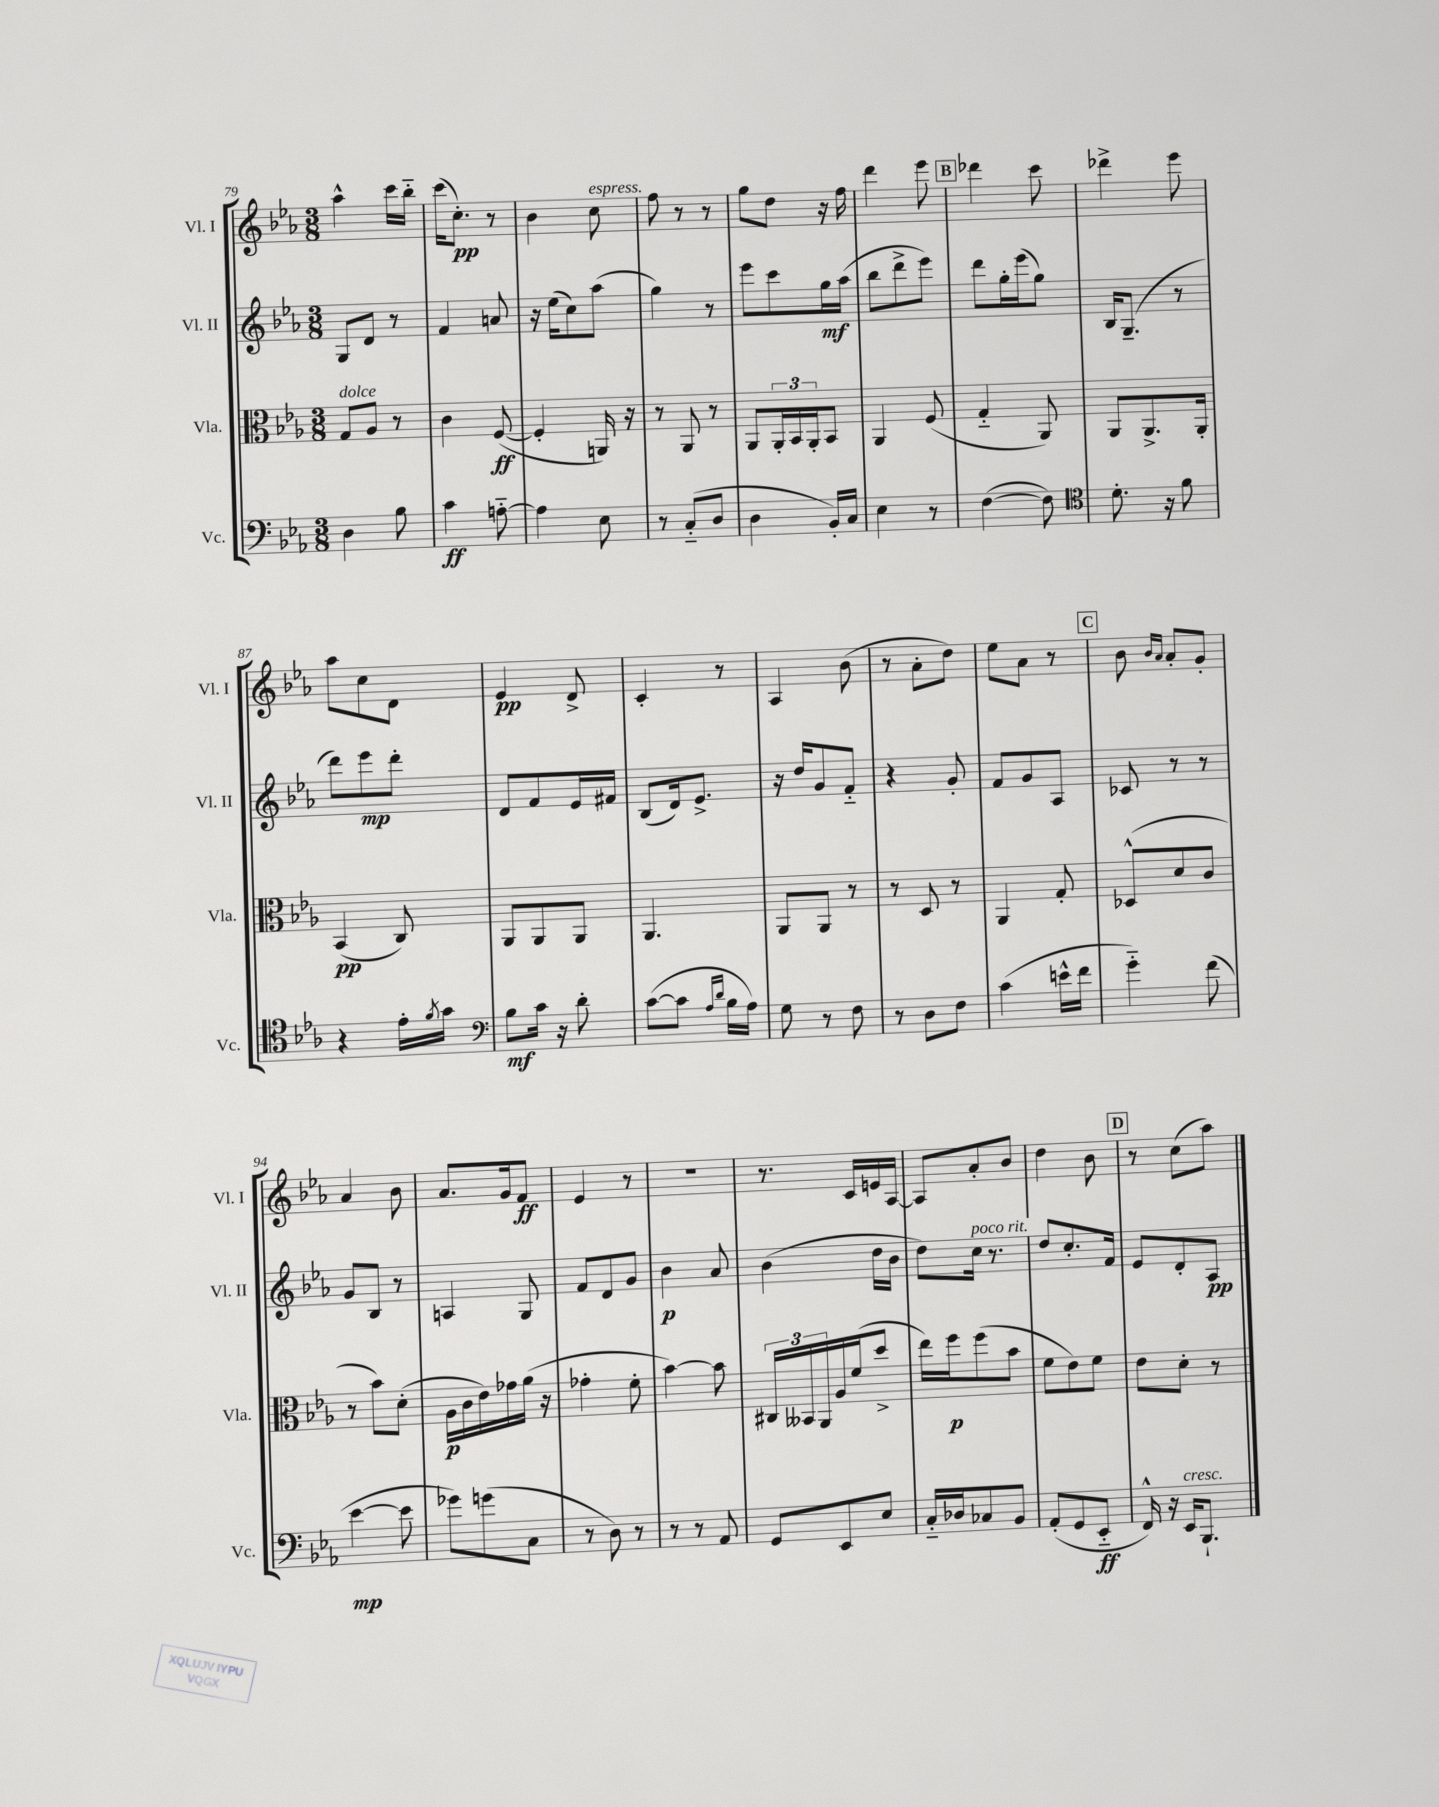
<<
\new StaffGroup <<
\new Staff = "s0" \with { instrumentName = "Vl. I" shortInstrumentName = "Vl. I" } {
    \clef treble \key ees \major \numericTimeSignature \time 3/8
    aes''4-^ c'''16 bes''16-_ |
    c'''16( c''8.-.\pp) r8 |
    bes'4 c''8^\markup { \italic "espress." } |
    f''8 r8 r8 |
    g''8 d''8 r16 f''16 |
    d'''4 ees'''8 |
    \mark \markup { \box "B" } des'''4 c'''8 |
    des'''4-> ees'''8 |
    aes''8 c''8 d'8 |
    ees'4\pp d'8-> |
    c'4-. r8 |
    aes4 bes'8( |
    r8 aes'8-. d''8) |
    ees''8 aes'8 r8 |
    \mark \markup { \box "C" } bes'8 \grace { bes'16 aes'16 } aes'8-. g'8-. |
    aes'4 bes'8 |
    aes'8. g'16 f'8\ff |
    ees'4 r8 |
    R4. |
    r8. c'16 e'16 aes16~ |
    aes8 aes'8-. bes'8 |
    d''4 bes'8 |
    \mark \markup { \box "D" } r8 c''8( aes''8) \bar "|." |
}
\new Staff = "s1" \with { instrumentName = "Vl. II" shortInstrumentName = "Vl. II" } {
    \clef treble \key ees \major \numericTimeSignature \time 3/8
    g8 d'8 r8 |
    f'4 a'8 |
    r16 ees''16( c''8) aes''8( |
    g''4) r8 |
    ees'''8 c'''8 g''16\mf aes''16( |
    bes''8 d'''8-> ees'''8) |
    \mark \markup { \box "B" } d'''8 g''16-. ees'''16( g''8) |
    bes16 g8.--( r8 |
    d'''8) ees'''8\mp d'''8-. |
    d'8 f'8 ees'16 fis'16 |
    bes8( d'16) ees'8.-> |
    r16 d''16 g'8 f'8-_ |
    r4 g'8-. |
    f'8 g'8 aes8 |
    \mark \markup { \box "C" } ces'8 r8 r8 |
    g'8 bes8 r8 |
    a4 g8 |
    f'8 d'8 g'8 |
    bes'4\p aes'8 |
    bes'4( d''16 bes'16 |
    d''8) c''16^\markup { \italic "poco rit." } r8. |
    d''8 c''8.-. f'16 |
    \mark \markup { \box "D" } ees'8 d'8-. aes8\pp \bar "|." |
}
\new Staff = "s2" \with { instrumentName = "Vla." shortInstrumentName = "Vla." } {
    \clef alto \key ees \major \numericTimeSignature \time 3/8
    g8^\markup { \italic "dolce" } aes8 r8 |
    c'4 f8~\ff( |
    f4-. a,16) r16 |
    r8 aes,8 r8 |
    aes,8 \tuplet 3/2 { aes,16-. bes,16 aes,16-. } bes,8 |
    aes,4 f8( |
    \mark \markup { \box "B" } g4-_ aes,8) |
    aes,8 aes,8.-> aes,16-. |
    bes,4\pp( c8) |
    aes,8 aes,8 aes,8 |
    aes,4. |
    aes,8 aes,8 r8 |
    r8 d8 r8 |
    aes,4 g8-. |
    \mark \markup { \box "C" } des8-^( d'8 c'8 |
    r8 bes'8) d'8-.( |
    aes16\p c'16 ees'16) ges'16 aes'16( r16 |
    ges'4-. f'8-. |
    bes'4~) bes'8 |
    \tuplet 3/2 { cis16 beses,16 aes,16 } aes16 f'16( d''8-> |
    ees''16) f''16\p f''8( bes'8 |
    f'8 ees'8) f'8 |
    \mark \markup { \box "D" } ees'8 d'8-. r8 \bar "|." |
}
\new Staff = "s3" \with { instrumentName = "Vc." shortInstrumentName = "Vc." } {
    \clef bass \key ees \major \numericTimeSignature \time 3/8
    d4 bes8 |
    c'4\ff a8~-_ |
    a4 ees8 |
    r8 c8-_( d8 |
    d4 bes,16-.) c16 |
    ees4 r8 |
    \mark \markup { \box "B" } f4~( f8) |
    \clef tenor d'8.-. r16 f'8 |
    r4 ees'16-. \acciaccatura { f'8 } g'16 |
    \clef bass bes8\mf c'16 r16 d'8-. |
    c'8~( c'8 \grace { aes16 d'16 } bes16 aes16) |
    g8 r8 f8 |
    r8 d8 f8 |
    c'4( e'16-^ f'16 |
    \mark \markup { \box "C" } g'4-_) f'8( |
    ees'4~\mp ees'8 |
    ges'8) g'8( c8 |
    r8 d8) r8 |
    r8 r8 aes,8 |
    g,8 ees,8 ees8 |
    c16-_ des16 ces8 bes,8 |
    aes,8-.( g,8 ees,8-_\ff |
    \mark \markup { \box "D" } f,16-^) r16 ees,16^\markup { \italic "cresc." } bes,,8.-! \bar "|." |
}
>>
>>
\layout { \context { \Score currentBarNumber = #79 } }
